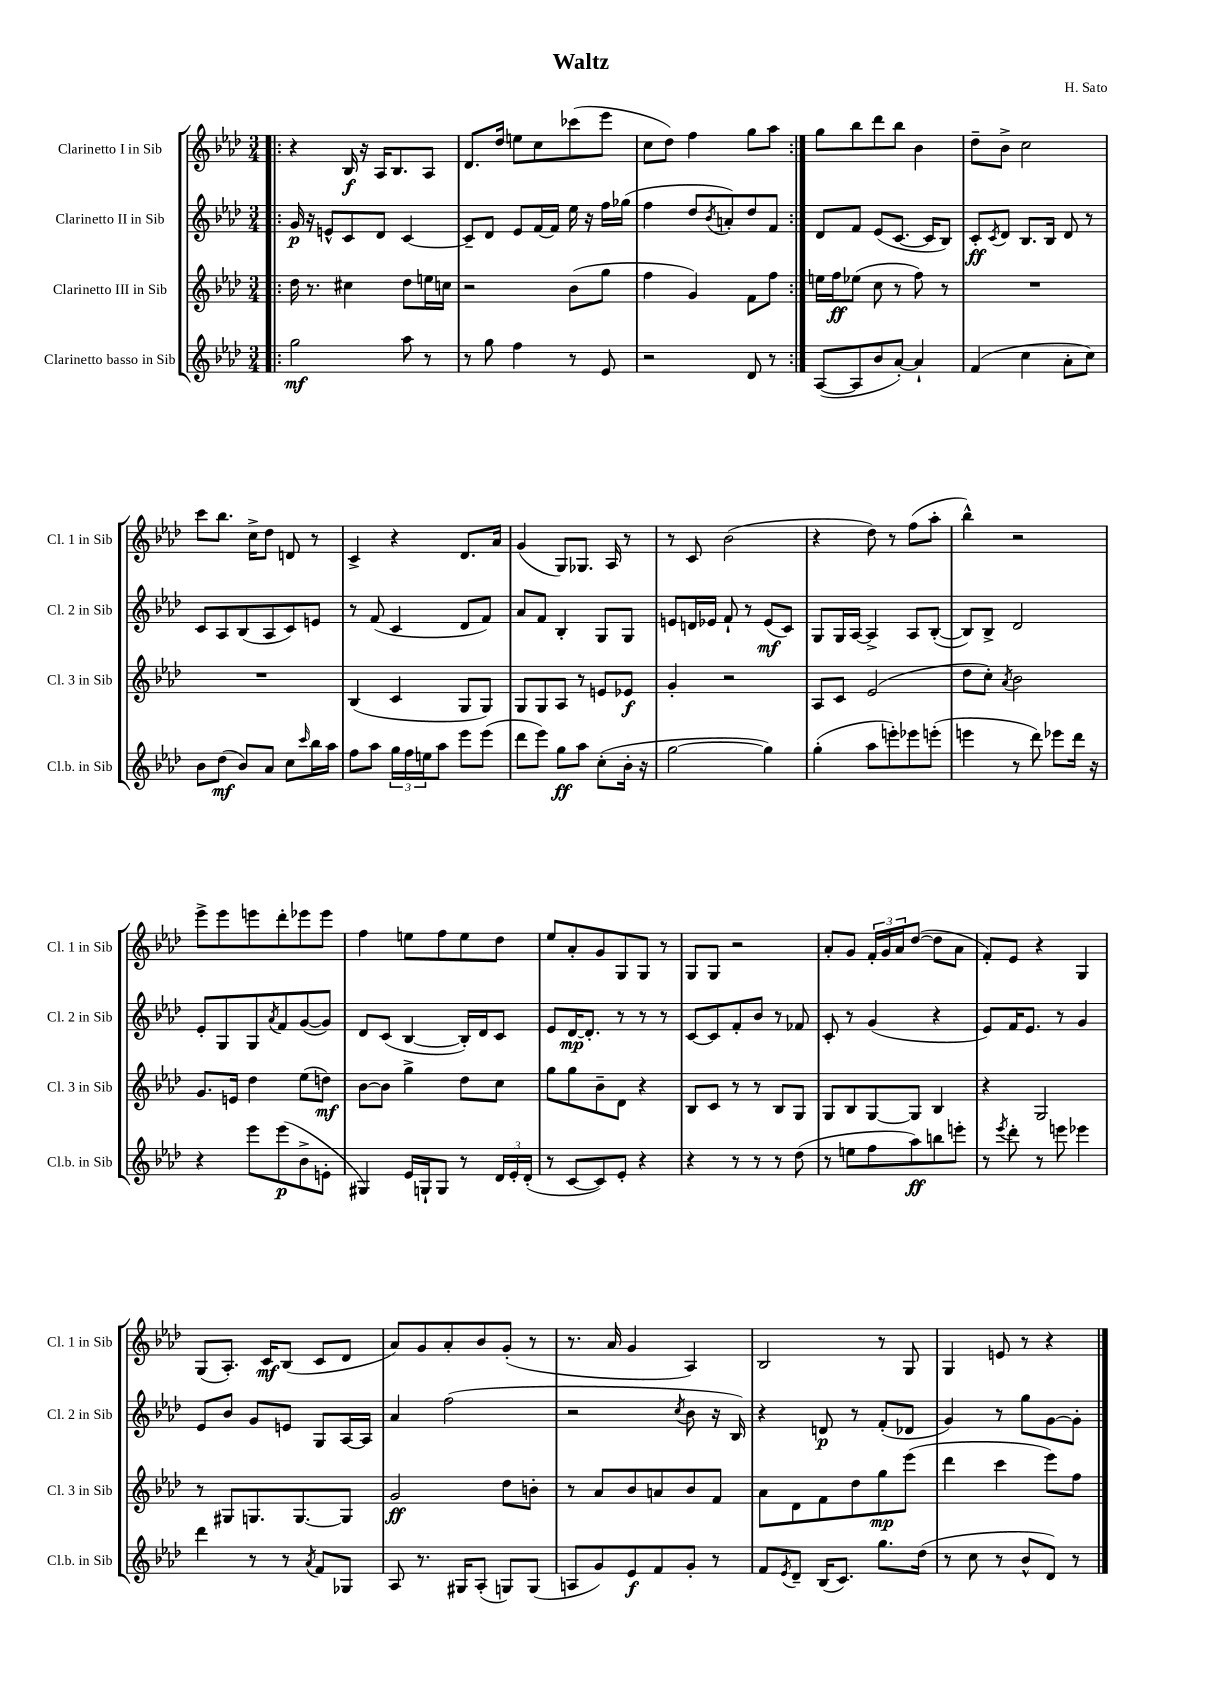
\header { title = "Waltz" composer = "H. Sato" }
<<
\new StaffGroup <<
\new Staff = "s0" \with { instrumentName = "Clarinetto I in Sib" shortInstrumentName = "Cl. 1 in Sib" } {
    \clef treble \key aes \major \numericTimeSignature \time 3/4
    \repeat volta 2 { \bar ".|:" r4 bes16\f r16 aes16 bes8. aes8 |
    des'8. des''16 e''8 c''8 ces'''8( ees'''8 |
    c''8 des''8) f''4 g''8 aes''8 | }
    g''8 bes''8 des'''8 bes''8 bes'4 |
    des''8-- bes'8-> c''2 |
    c'''8 bes''8. c''16-> des''8 d'8 r8 |
    c'4-> r4 des'8. aes'16 |
    g'4( g8) ges8. aes16 r8 |
    r8 c'8 bes'2( |
    r4 des''8) r8 f''8( aes''8-. |
    bes''4-^) r2 |
    ees'''8-> ees'''8 e'''8 des'''8-. ees'''8 ees'''8 |
    f''4 e''8 f''8 e''8 des''8 |
    ees''8 aes'8-. g'8 g8 g8 r8 |
    g8 g8 r2 |
    aes'8-. g'8 \tuplet 3/2 { f'16-. g'16 aes'16 } des''8~( des''8 aes'8 |
    f'8-.) ees'8 r4 g4 |
    g8( aes8.-.) c'16\mf bes8( c'8 des'8 |
    aes'8) g'8 aes'8-. bes'8 g'8-.( r8 |
    r8. aes'16 g'4 aes4) |
    bes2 r8 g8 |
    g4 e'8 r8 r4 \bar "|." |
}
\new Staff = "s1" \with { instrumentName = "Clarinetto II in Sib" shortInstrumentName = "Cl. 2 in Sib" } {
    \clef treble \key aes \major \numericTimeSignature \time 3/4
    \repeat volta 2 { \bar ".|:" g'16\p r16 e'8-^ c'8 des'8 c'4~ |
    c'8-- des'8 ees'8 f'16~ f'16 ees''16 r16 f''16 ges''16( |
    f''4 des''8 \acciaccatura { bes'8 } a'8-.) des''8 f'8 | }
    des'8 f'8 ees'8( c'8.~ c'16 bes8) |
    c'8-.\ff \acciaccatura { c'8 } des'8 bes8. bes16 des'8 r8 |
    c'8 aes8 bes8( aes8 c'8) e'8 |
    r8 f'8( c'4 des'8 f'8) |
    aes'8 f'8 bes4-. g8 g8 |
    e'8 d'16 ees'16 f'8-! r8 ees'8\mf( c'8) |
    g8 g16 aes16~ aes4-> aes8 bes8~-.( |
    bes8) bes8-> des'2 |
    ees'8-. g8 g8 \acciaccatura { aes'8 } f'8 g'8~( g'8) |
    des'8 c'8( bes4~ bes16-.) des'16 c'8 |
    ees'8 des'16~\mp des'8.-. r8 r8 r8 |
    c'8~ c'8 f'8-. bes'8 r8 fes'8 |
    c'8-. r8 g'4( r4 |
    ees'8) f'16 ees'8. r8 g'4 |
    ees'8 bes'8 g'8 e'8 g8 aes16~ aes16 |
    aes'4 f''2( |
    r2 \acciaccatura { c''8 } bes'8 r16 bes16) |
    r4 d'8\p r8 f'8-.( des'8 |
    g'4) r8 g''8 g'8~ g'8-. \bar "|." |
}
\new Staff = "s2" \with { instrumentName = "Clarinetto III in Sib" shortInstrumentName = "Cl. 3 in Sib" } {
    \clef treble \key aes \major \numericTimeSignature \time 3/4
    \repeat volta 2 { \bar ".|:" des''16 r8. cis''4 des''8 e''16 c''16 |
    r2 bes'8( g''8 |
    f''4 g'4) f'8 f''8 | }
    e''16 f''16\ff ees''8( c''8 r8 f''8) r8 |
    R2. |
    R2. |
    bes4( c'4 g8 g8) |
    g8 g8 aes8 r8 e'8 ees'8\f |
    g'4-. r2 |
    aes8 c'8 ees'2( |
    des''8 c''8-.) \acciaccatura { aes'8 } bes'2 |
    g'8. e'16 des''4 ees''8( d''8\mf) |
    bes'8~ bes'8 g''4-> des''8 c''8 |
    g''8 g''8 bes'8-- des'8 r4 |
    bes8 c'8 r8 r8 bes8 g8 |
    g8 bes8 g8~ g8 bes4 |
    r4 g2 |
    r8 gis8 g8. g8.~ g8 |
    g'2\ff des''8 b'8-. |
    r8 aes'8 bes'8 a'8 bes'8 f'8 |
    aes'8 des'8 f'8 des''8 g''8\mp ees'''8( |
    des'''4 c'''4 ees'''8) f''8 \bar "|." |
}
\new Staff = "s3" \with { instrumentName = "Clarinetto basso in Sib" shortInstrumentName = "Cl.b. in Sib" } {
    \clef treble \key aes \major \numericTimeSignature \time 3/4
    \repeat volta 2 { \bar ".|:" g''2\mf aes''8 r8 |
    r8 g''8 f''4 r8 ees'8 |
    r2 des'8 r8 | }
    aes8~( aes8 bes'8 aes'8~-.) aes'4-! |
    f'4( c''4 aes'8-. c''8) |
    bes'8 des''8\mf( bes'8) aes'8 c''8 \grace { c'''16 } bes''16 aes''16 |
    f''8 aes''8 \tuplet 3/2 { g''16 f''16 e''16 } aes''8 ees'''8 ees'''8( |
    des'''8 ees'''8) g''8\ff aes''8 c''8-.( bes'16-. r16 |
    g''2~ g''4) |
    g''4-.( aes''8 e'''8-.) ees'''8 e'''8-.( |
    e'''4 r8 des'''8) ees'''8 des'''16 r16 |
    r4 ees'''8 ees'''8\p( bes'8-> e'8-. |
    gis4) ees'16 g16-! g8 r8 \tuplet 3/2 { des'16 ees'16-. des'16-.( } |
    r8 c'8~ c'8) ees'8-. r4 |
    r4 r8 r8 r8 des''8( |
    r8 e''8 f''8 aes''8\ff) b''8 e'''8-. |
    r8 \acciaccatura { ees'''8 } des'''8-. r8 e'''8 ees'''4 |
    des'''4 r8 r8 \acciaccatura { aes'8 } f'8 ges8 |
    aes8 r8. gis16 aes8-.( g8) g8( |
    a8 g'8) ees'8\f f'8 g'8-. r8 |
    f'8 \acciaccatura { ees'8 } des'8-- bes16( c'8.) g''8. des''16( |
    r8 c''8 r8 bes'8-^ des'8) r8 \bar "|." |
}
>>
>>
\layout { \context { \Score \remove "Bar_number_engraver" } }
